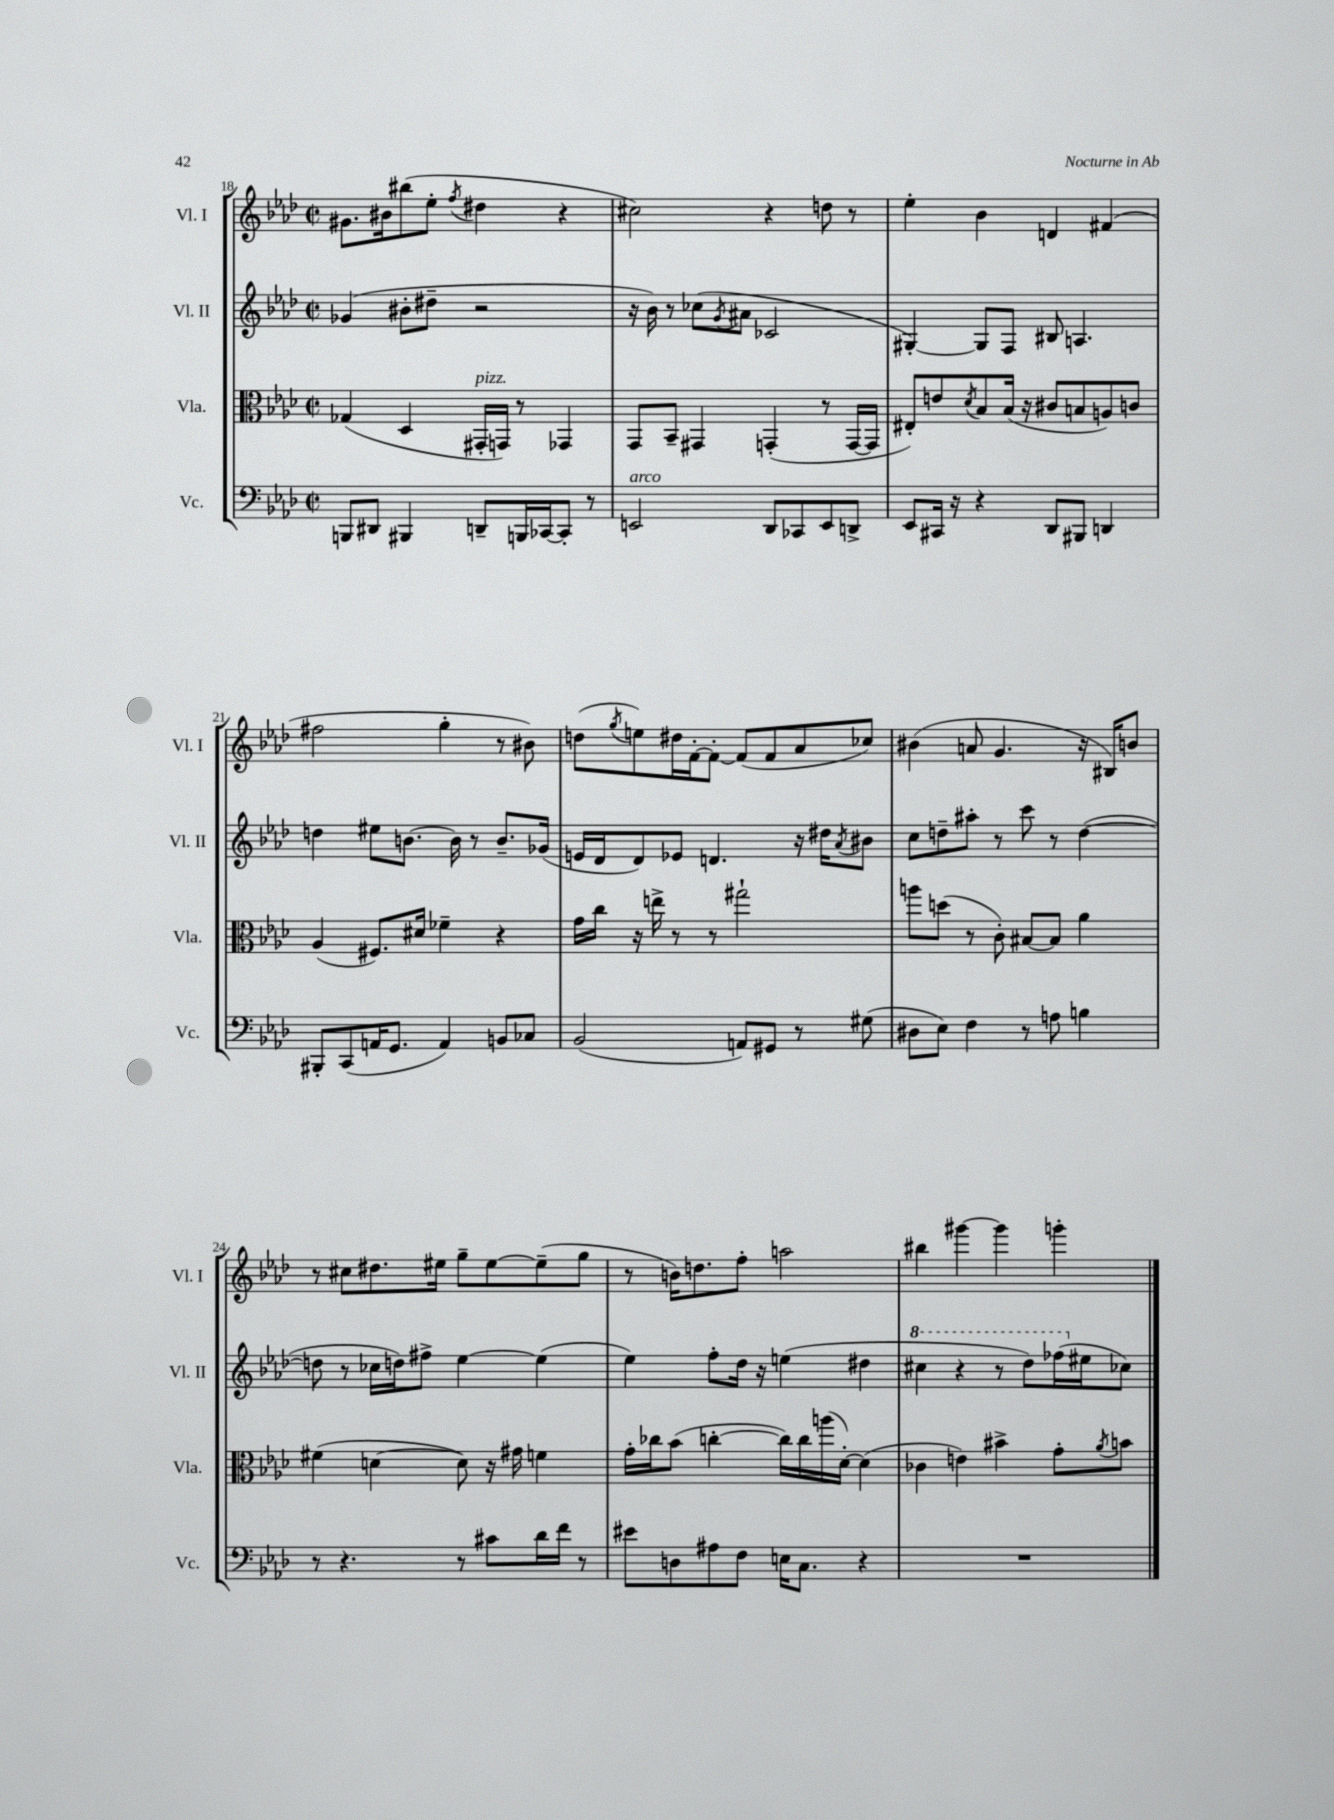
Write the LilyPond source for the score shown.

<<
\new StaffGroup <<
\new Staff = "s0" \with { instrumentName = "Vl. I" shortInstrumentName = "Vl. I" } {
    \clef treble \key aes \major \defaultTimeSignature \time 2/2
    gis'8. bis'16 bis''8( ees''8-. \acciaccatura { f''8 } dis''4 r4 |
    cis''2) r4 d''8 r8 |
    ees''4-. bes'4 d'4 fis'4( |
    fis''2 g''4-. r8 bis'8) |
    d''8( \acciaccatura { g''8 } e''8) dis''16 f'16~-. f'8~-. f'8( f'8 aes'8 ces''8) |
    bis'4( a'8 g'4. r16 bis16) b'8 |
    r8 cis''8 dis''8. eis''16 g''8-- eis''8~ eis''8--( g''8 |
    r8 b'16) d''8. f''8-. a''2 |
    bis''4 gis'''4~ gis'''4 g'''4-. \bar "|." |
}
\new Staff = "s1" \with { instrumentName = "Vl. II" shortInstrumentName = "Vl. II" } {
    \clef treble \key aes \major \defaultTimeSignature \time 2/2
    ges'4( bis'8-. dis''8-- r2 |
    r16 bes'16) r8 ces''8( \acciaccatura { g'8 } ais'8 ces'2 |
    gis4~-.) gis8 f8 bis8 a4. |
    d''4 eis''8 b'8.~ b'16 r8 b'8.-- ges'16( |
    e'16 des'16 des'8) ees'8 d'4. r16 dis''16 \acciaccatura { aes'8 } bis'8 |
    c''8 d''8-- ais''8-. r8 c'''8 r8 d''4~( |
    d''8 r8 ces''16 d''16) fis''8-> ees''4~ ees''4( |
    ees''4) f''8-. des''16 r16 e''4( dis''4 |
    \ottava #1 cis'''4 r4 r8 des'''8) fes'''16( \ottava #0 eis''16 ces''8) \bar "|." |
}
\new Staff = "s2" \with { instrumentName = "Vla." shortInstrumentName = "Vla." } {
    \clef alto \key aes \major \defaultTimeSignature \time 2/2
    ges4( des4 gis,16-.^\markup { \italic "pizz." } g,16) r8 ges,4 |
    g,8 bes,8-- gis,4 g,4-.( r8 g,16~ g,16 |
    eis8-.) e'8 \acciaccatura { des'8 } bes8 bes16( r16 cis'8 b8 a8) c'8 |
    aes4( fis8.) dis'16 fes'4-- r4 |
    g'16 c''16 r16 e''16-> r8 r8 gis''2-! |
    a''8 d''8( r8 c'8-.) bis8~ bis8 aes'4 |
    fis'4( d'4~ d'8) r16 gis'16 f'4 |
    g'16-. ces''16 bes'8( c''4~-. c''16) c''16 a''16( des'16~-.) des'4( |
    ces'4 e'4) bis'4-> g'8-. \acciaccatura { aes'8 } b'8 \bar "|." |
}
\new Staff = "s3" \with { instrumentName = "Vc." shortInstrumentName = "Vc." } {
    \clef bass \key aes \major \defaultTimeSignature \time 2/2
    b,,8 dis,8 bis,,4 d,8-- b,,16 ces,16~ ces,8-. r8 |
    e,2^\markup { \italic "arco" } des,8 ces,8 e,8 d,8-> |
    ees,8 cis,16 r16 r4 des,8 bis,,8 d,4 |
    bis,,8-. c,8( a,16 g,8. a,4) b,8 ces8 |
    bes,2( a,8) gis,8 r8 gis8( |
    dis8 ees8) f4 r8 a8 b4 |
    r8 r4. r8 cis'8 des'16 f'16 r8 |
    eis'8 d8 ais8 f8 e16 c8. r4 |
    R1 \bar "|." |
}
>>
>>
\layout { \context { \Score currentBarNumber = #18 } }
